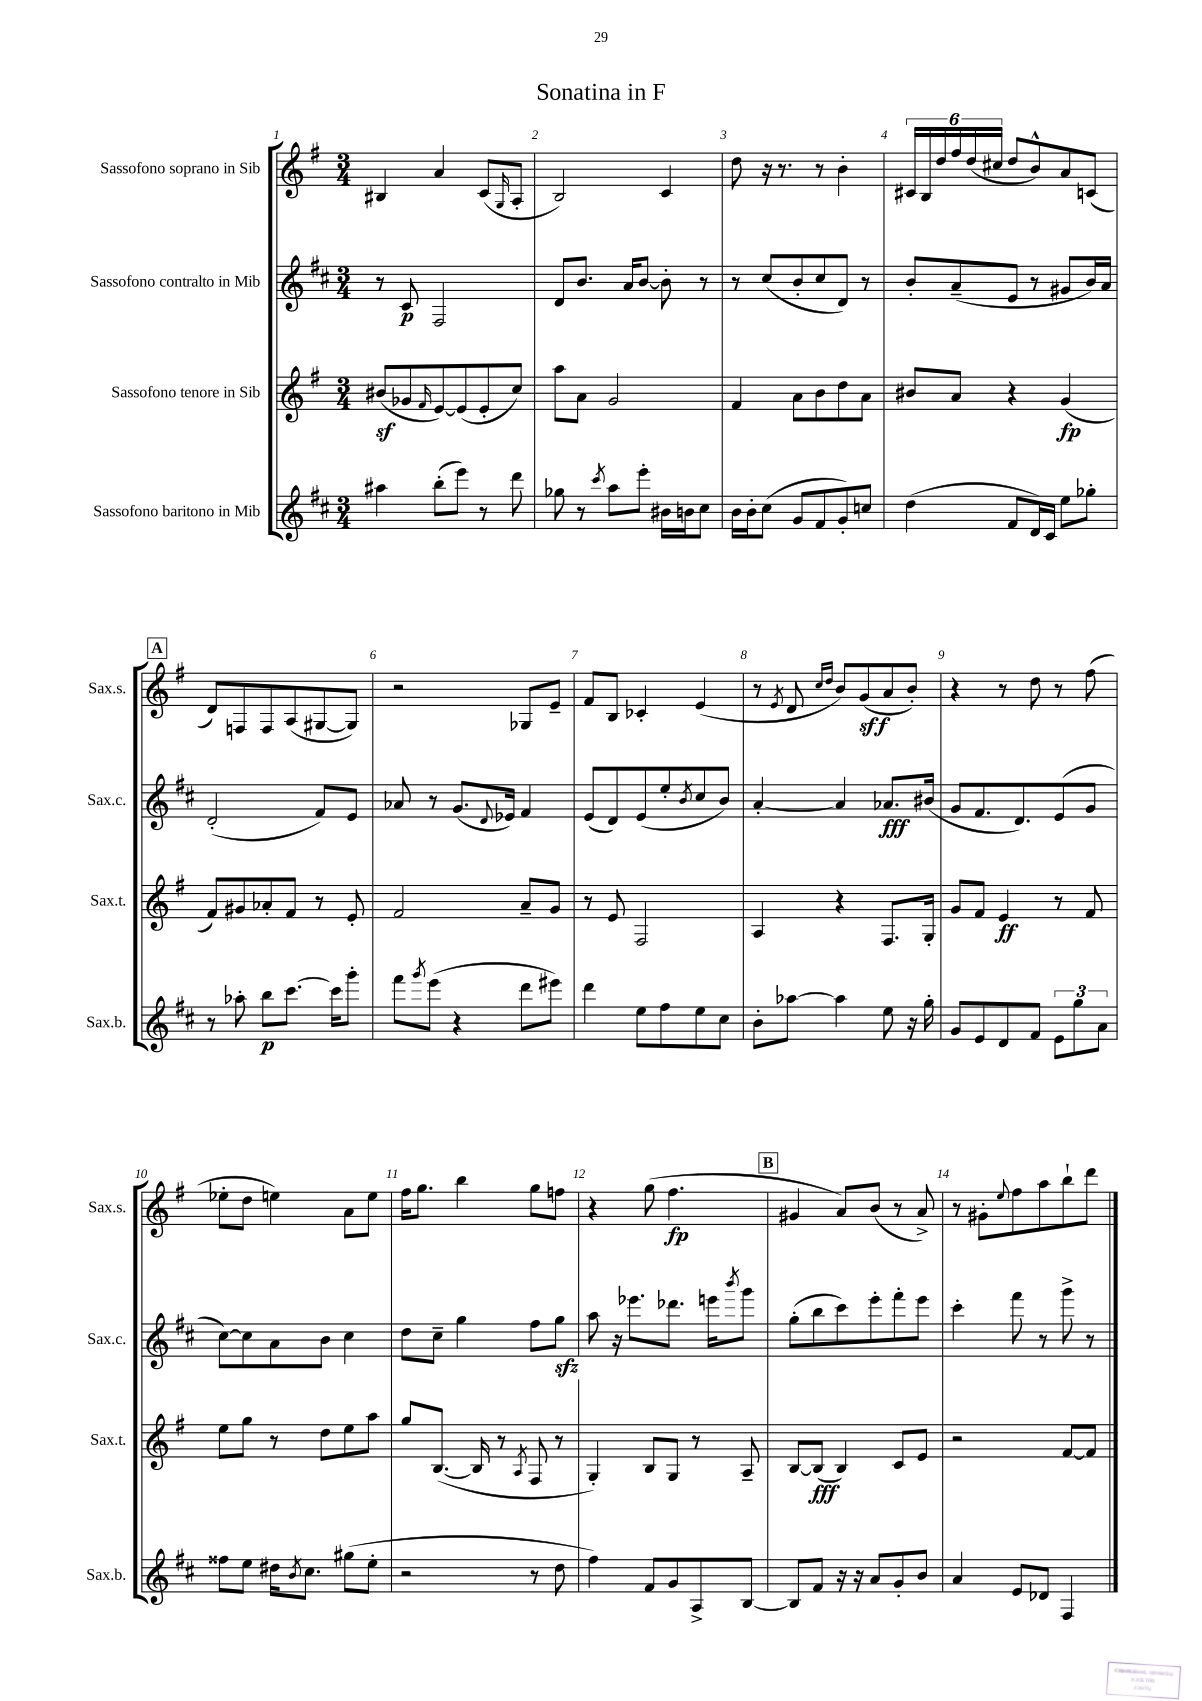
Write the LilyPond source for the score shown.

\header { title = "Sonatina in F" }
<<
\new StaffGroup <<
\new Staff = "s0" \with { instrumentName = "Sassofono soprano in Sib" shortInstrumentName = "Sax.s." } {
    \clef treble \key g \major \numericTimeSignature \time 3/4
    bis4 a'4 c'8( \grace { g16 } a8-. |
    b2) c'4 |
    d''8 r16 r8. r8 b'4-. |
    \tuplet 6/4 { cis'16 b16 d''16 fis''16 d''16( cis''16 } d''8 b'8-^) a'8 c'8( |
    \mark \markup { \box "A" } d'8) f8 f8 a8( gis8~ gis8) |
    r2 ges8 e'8-- |
    fis'8 b8 ces'4-. e'4( |
    r8 \acciaccatura { e'8 } d'8 \grace { c''16 d''16 } b'8) g'8\sff( a'8 b'8-.) |
    r4 r8 d''8 r8 fis''8( |
    ees''8-. d''8 e''4) a'8 e''8 |
    fis''16 g''8. b''4 g''8 f''8 |
    r4 g''8( fis''4.\fp |
    \mark \markup { \box "B" } gis'4 a'8) b'8( r8 a'8->) |
    r8 gis'8-. \appoggiatura { e''8 } fis''8 a''8 b''8-! d'''8 \bar "|." |
}
\new Staff = "s1" \with { instrumentName = "Sassofono contralto in Mib" shortInstrumentName = "Sax.c." } {
    \clef treble \key d \major \numericTimeSignature \time 3/4
    r8 cis'8\p fis2 |
    d'8 b'8. a'16 b'8~ b'8-. r8 |
    r8 cis''8( b'8-. cis''8 d'8) r8 |
    b'8-. a'8--( e'8 r8 gis'8 b'16) a'16 |
    \mark \markup { \box "A" } d'2-.( fis'8) e'8 |
    aes'8 r8 g'8.( \appoggiatura { d'8 } ees'16) fis'4 |
    e'8( d'8) e'8( e''8-. \acciaccatura { b'8 } cis''8 b'8) |
    a'4~-. a'4 aes'8.\fff bis'16( |
    g'8 fis'8. d'8.) e'8( g'8 |
    cis''8~) cis''8 a'8 b'8 cis''4 |
    d''8 cis''8-- g''4 fis''8 g''8\sfz |
    a''8 r16 ees'''8. des'''8. e'''16 \acciaccatura { b'''8 } g'''8 |
    \mark \markup { \box "B" } g''8-.( b''8 cis'''8) e'''8-. fis'''8-. e'''8 |
    cis'''4-. fis'''8 r8 g'''8-> r8 \bar "|." |
}
\new Staff = "s2" \with { instrumentName = "Sassofono tenore in Sib" shortInstrumentName = "Sax.t." } {
    \clef treble \key g \major \numericTimeSignature \time 3/4
    bis'8\sf( ges'8 \grace { fis'16 } e'8~) e'8( e'8-. c''8) |
    a''8 a'8 g'2 |
    fis'4 a'8 b'8 d''8 a'8 |
    bis'8 a'8 r4 g'4\fp( |
    \mark \markup { \box "A" } fis'8) gis'8 aes'8-. fis'8 r8 e'8-. |
    fis'2 a'8-- g'8 |
    r8 e'8 fis2 |
    a4 r4 fis8. g16-. |
    g'8 fis'8 e'4\ff r8 fis'8 |
    e''8 g''8 r8 d''8 e''8 a''8 |
    g''8 b8.~( b16 r8 \acciaccatura { a8 } fis8 r8 |
    g4-.) b8 g8 r8 a8-- |
    \mark \markup { \box "B" } b8~ b8\fff( b4) c'8 e'8 |
    r2 fis'8~ fis'8 \bar "|." |
}
\new Staff = "s3" \with { instrumentName = "Sassofono baritono in Mib" shortInstrumentName = "Sax.b." } {
    \clef treble \key d \major \numericTimeSignature \time 3/4
    ais''4 b''8-.( e'''8) r8 d'''8 |
    ges''8 r8 \acciaccatura { cis'''8 } a''8 e'''8-. bis'16 b'16 cis''8 |
    b'16 b'16-. cis''8( g'8 fis'8 g'8-.) c''8 |
    d''4( fis'8 d'16) cis'16 e''8 ges''8-. |
    \mark \markup { \box "A" } r8 aes''8-. b''8\p cis'''8.~ cis'''16 g'''8-. |
    fis'''8 \acciaccatura { g'''8 } e'''8( r4 d'''8 eis'''8) |
    d'''4 e''8 fis''8 e''8 cis''8 |
    b'8-. aes''8~ aes''4 e''8 r16 g''16-. |
    g'8 e'8 d'8 fis'8 \tuplet 3/2 { e'8 g''8 a'8 } |
    fisis''8 e''8 dis''16 \acciaccatura { b'8 } cis''8. gis''8( e''8-. |
    r2 r8 d''8 |
    fis''4) fis'8 g'8 a8-> b8~ |
    \mark \markup { \box "B" } b8 fis'8 r16 r16 a'8 g'8-. b'8 |
    a'4 e'8 des'8 fis4 \bar "|." |
}
>>
>>
\layout { \context { \Score \override BarNumber.break-visibility = ##(#f #t #t) barNumberVisibility = #all-bar-numbers-visible } }
